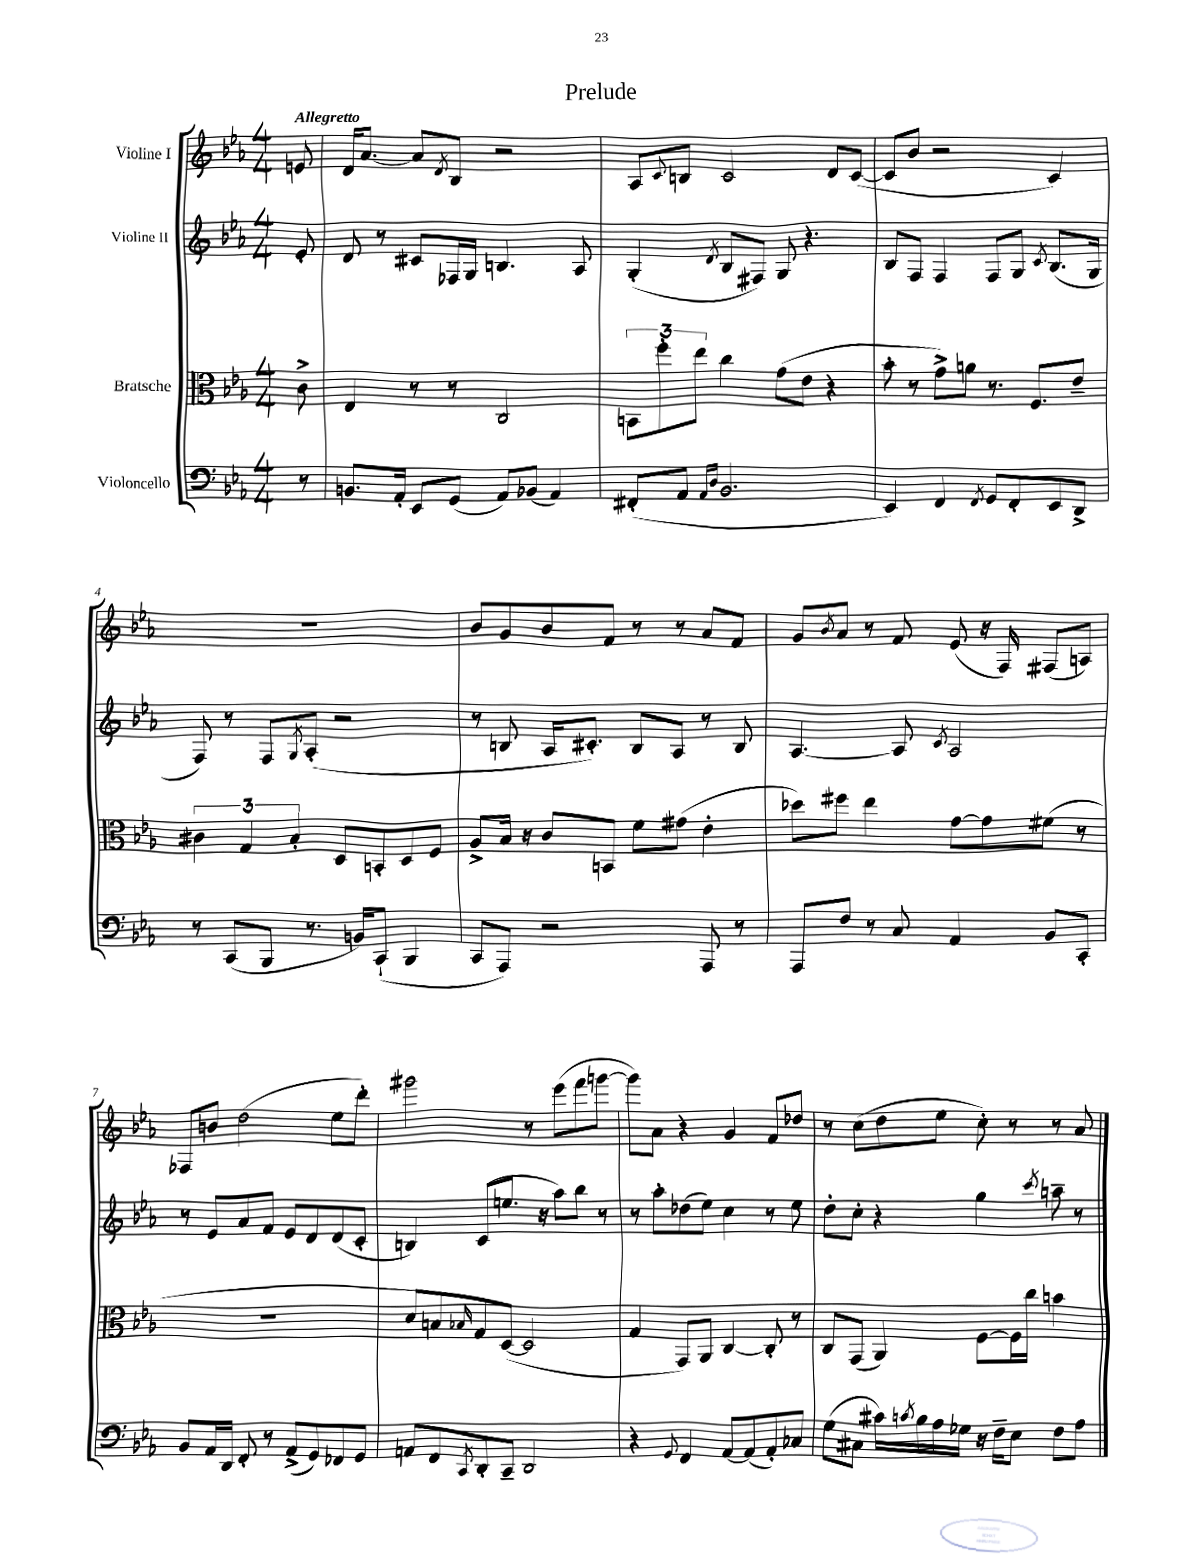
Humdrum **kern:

**kern	**kern	**kern	**kern
*staff4	*staff3	*staff2	*staff1
*clefF4	*clefC3	*clefG2	*clefG2
*k[b-e-a-]	*k[b-e-a-]	*k[b-e-a-]	*k[b-e-a-]
*M4/4	*M4/4	*M4/4	*M4/4
8r	8c^	8e-'	8e
=	=	=	=
8.BB	4E-	8d	16d
.	.	.	[8.a-
.	.	8r	.
16AA-'	.	.	.
8EE-	8r	8c#	8a-]
.	.	.	8qd
(8GG	8r	16F-	8B-
.	.	16G	.
8AA-)	2C	4.B	2r
(8BB-	.	.	.
4AA-)	.	.	.
.	.	8A-	.
=	=	=	=
(8FF#'	12BB	(4G'	8A-
.	12ff'	.	.
.	.	.	8qqc
8AA-	.	.	8B
.	12ee-	.	.
16qqAA-	.	.	.
16qqD	.	8qd	.
2.BB-	4cc	8B-	2c
.	.	8F#)	.
.	(8g	8G	.
.	8e-	4.r	.
.	4r	.	8d
.	.	.	([8c
=	=	=	=
4EE-)	8b-'	8B-	8c]
.	8r	8F	8b-
4FF	8g^)	4F	2r
.	8a	.	.
8qFF	.	.	.
8GG	8.r	8F	.
8FF'	.	8G	.
.	8.F	.	.
.	.	8qc	.
8EE-	.	(8.B-	4c)
8DD^	8e-~	.	.
.	.	16G	.
=	=	=	=
8r	6c#	8F)	1r
(8CC	.	8r	.
.	6G	.	.
8BBB-	.	8F	.
.	6B-'	.	.
.	.	8qG	.
8.r	.	(8A-'	.
.	8D	2r	.
16BB)	.	.	.
(8CC`	8BB'	.	.
4BBB-	8D	.	.
.	8F	.	.
=	=	=	=
8CC	8A-^	8r	8b-
8AAA-)	16B-	8B	8g
.	16r	.	.
2r	8c	16A-	8b-
.	.	8.c#')	.
.	8BB	.	8f
.	8f	8B	8r
.	(8g#	8A-	8r
8AAA-	4e-'	8r	8a-
8r	.	8B	8f
=	=	=	=
8AAA-	8dd-)	[4.A-	8g
.	.	.	8qb-
8F	8ff#	.	8a-
8r	4ee-	.	8r
8C	.	8A-]	8f
.	.	8qc	.
4AA-	[8g	2A-	(8e-
.	8g]	.	16r
.	.	.	16F)
8BB-	(8f#	.	(8F#
8CC'	8r	.	8A)
=	=	=	=
8BB-	1r	8r	8F-
16AA-	.	8e-	8b
16DD	.	.	.
8FF'	.	8a-	(2dd
8r	.	8f	.
(8AA-^	.	8e-	.
8GG)	.	8d	.
8FF-	.	(8d	8ee-
8GG	.	8c'	8ddd')
=	=	=	=
8AA	8d	4B)	2ggg#
8FF	8B)	.	.
8qCC	16qqB-	.	.
8DD'	8G	(8c	.
8CC~	([8D	8.ee	.
2DD	2D]	.	8r
.	.	16r	.
.	.	8aa-)	(8eee-
.	.	8bb-	8fff
.	.	8r	[8ggg
=	=	=	=
4r	4G	8r	8ggg])
.	.	8aa-'	8a-
8qqGG	.	.	.
4FF	8GG)	(8dd-	4r
.	8AA-	8ee-)	.
[8AA-	[4C	4cc	4g
(8AA-]	.	.	.
8AA-')	8C']	8r	8f
8C-	8r	8ee-	8dd-
=	=	=	=
(8G	8C	8dd'	8r
8C#	(8GG	8cc'	(8cc
16c#)	4AA-)	4r	8dd
8qc	.	.	.
16B-	.	.	.
16A-	.	.	8ee-
16G-	.	.	.
16r	[8F	4gg	8cc')
16F~	.	.	.
8E-	16F]	.	8r
.	16cc	.	.
.	.	8qccc	.
8F	4b	8aa~	8r
8A-	.	8r	8a-
==	==	==	==
*-	*-	*-	*-
